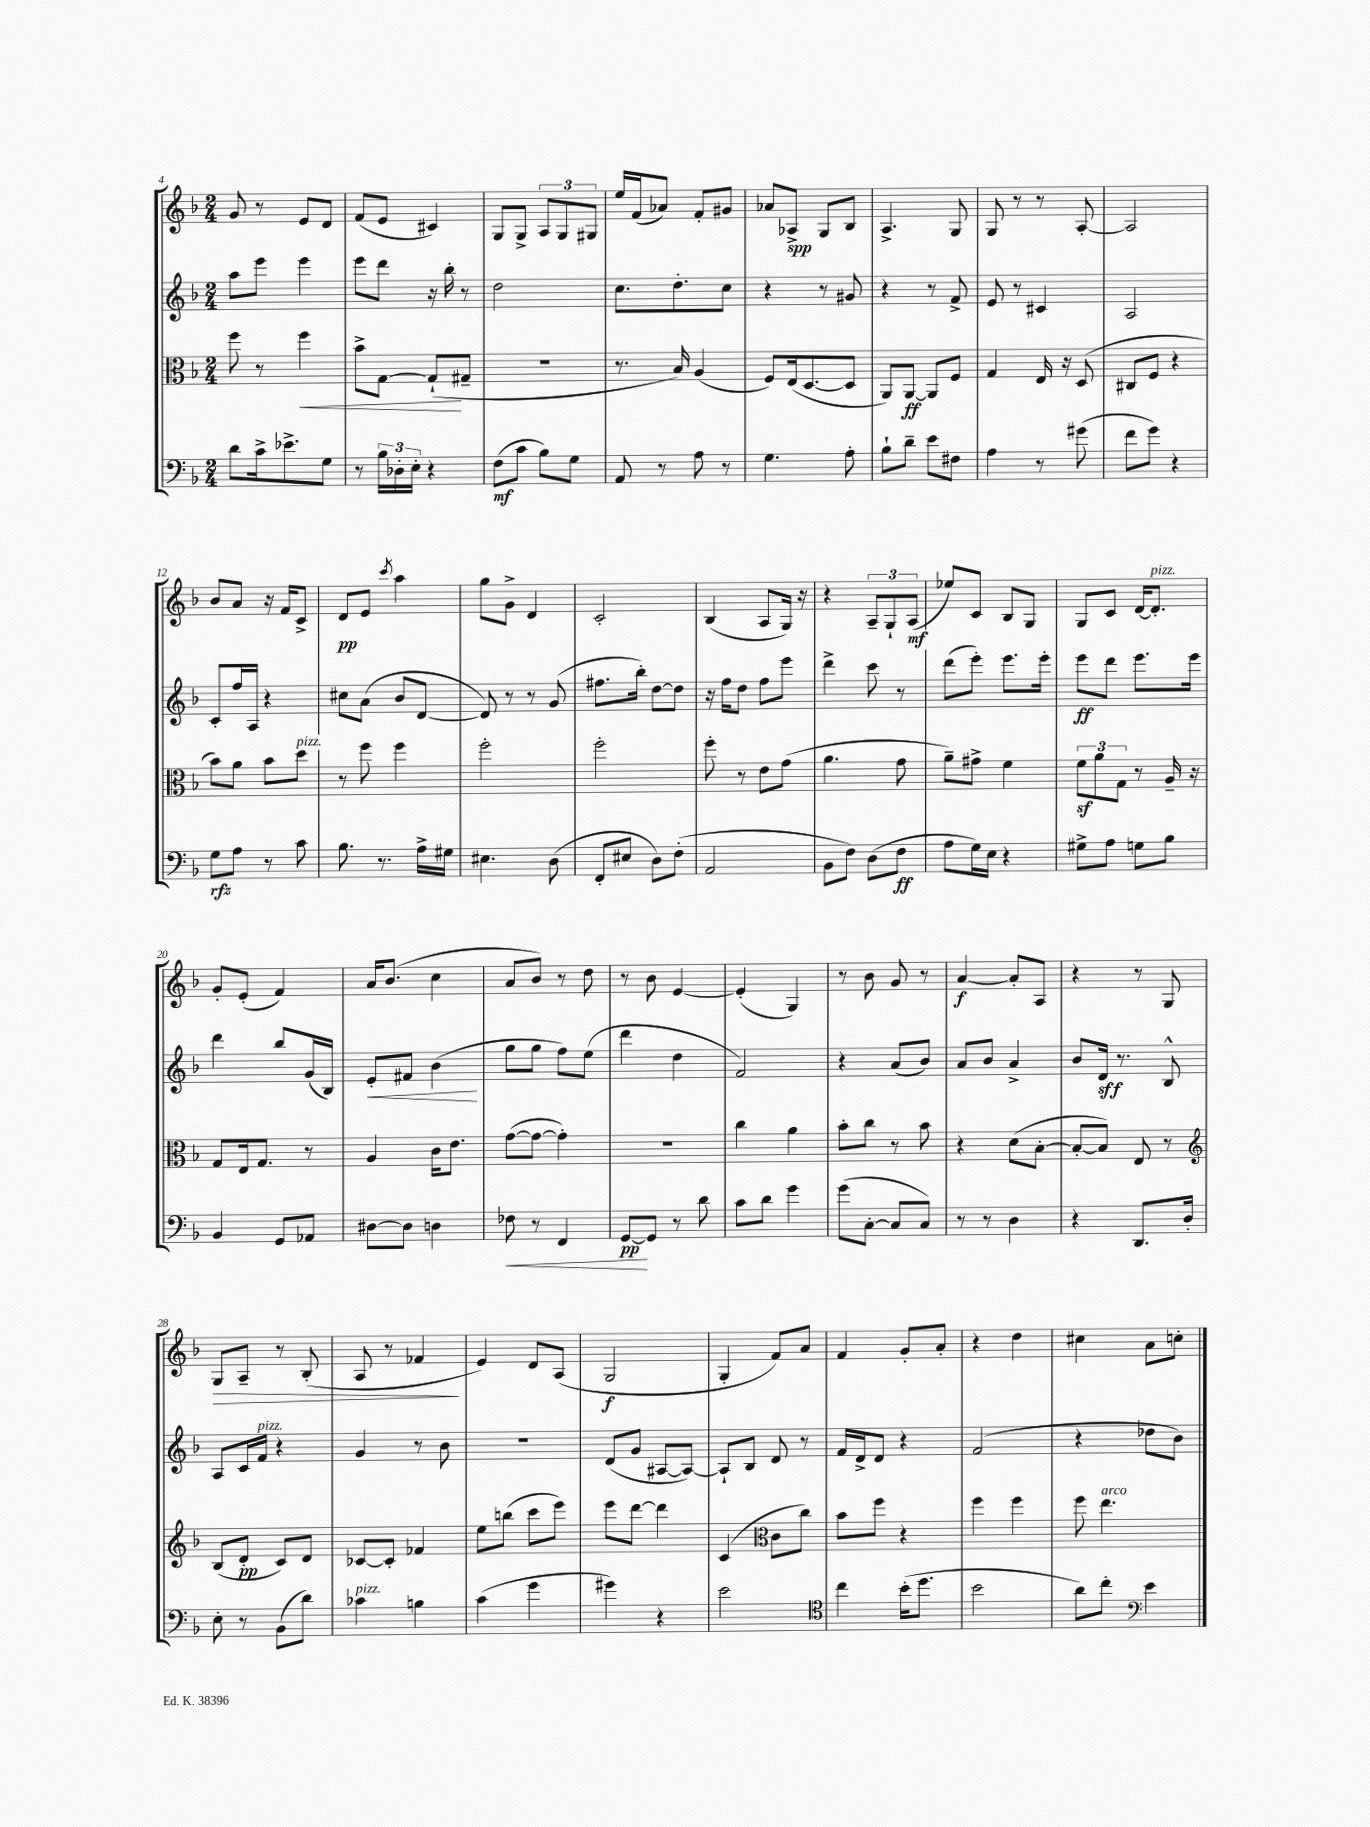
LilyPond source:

<<
\new StaffGroup <<
\new Staff = "s0" {
    \clef treble \key f \major \numericTimeSignature \time 2/4
    g'8 r8 e'8 d'8 |
    f'8( e'8 cis'4) |
    g8 g8-> \tuplet 3/2 { a8 g8 gis8 } |
    e''16 f'16( aes'8) f'8-. gis'8 |
    aes'8 aes8->\spp g8 bes8 |
    a4.-> g8 |
    g8 r8 r8 a8~-. |
    a2 |
    bes'8 a'8 r16 f'16 c'8-> |
    d'8\pp e'8 \acciaccatura { c'''8 } a''4 |
    g''8 g'8-> d'4 |
    c'2-. |
    bes4( a8 g16) r16 |
    r4 \tuplet 3/2 { a8-- g8-! a8\mf( } |
    ees''8) c'8 bes8 g8 |
    g8 c'8 d'16~ d'8.-.^\markup { \italic "pizz." } |
    g'8-. e'8-.( f'4) |
    a'16 bes'8.( c''4 |
    a'8 bes'8) r8 d''8 |
    r8 bes'8 e'4~ |
    e'4-.( g4) |
    r8 bes'8 g'8 r8 |
    a'4~\f a'8-. a8 |
    r4 r8 g8 |
    g8\> a8-- r8 bes8-.( |
    a8 r8 fes'4\! |
    e'4) d'8 a8( |
    g2\f |
    g4-. f'8) a'8 |
    f'4 g'8-. a'8-. |
    r4 d''4 |
    cis''4 a'8 c''8-. \bar "|." |
}
\new Staff = "s1" {
    \clef treble \key f \major \numericTimeSignature \time 2/4
    a''8 e'''8 e'''4 |
    e'''8 d'''8 r16 bes''16-. r8 |
    d''2 |
    c''8. d''8.-. c''8 |
    r4 r8 gis'8 |
    r4 r8 f'8-> |
    e'8 r8 cis'4 |
    a2 |
    c'8-. f''16 a16 r4 |
    cis''8 a'8( bes'8 d'8~ |
    d'8) r8 r8 g'8( |
    fis''8. bes''16-.) d''8~ d''8 |
    r16 f''16 d''8 f''8 e'''8 |
    d'''4-> c'''8 r8 |
    d'''8( e'''8-.) e'''8. e'''16-. |
    e'''8\ff d'''8 e'''8. e'''16 |
    d'''4 bes''8 g'16( bes16) |
    e'8-.\< fis'8 bes'4\!( |
    g''8 g''8 f''8) e''8( |
    d'''4 d''4 |
    f'2) |
    r4 a'8( bes'8) |
    a'8 bes'8 a'4-> |
    bes'8 d'16\sff r8. bes8-^ |
    a8 c'16 f'16^\markup { \italic "pizz." } r4 |
    g'4 r8 bes'8 |
    R2 |
    d'8( g'8 ais8~ ais8~) |
    ais8-! bes8 d'8 r8 |
    f'16 d'16-> d'8 r4 |
    f'2( |
    r4 des''8 bes'8) \bar "|." |
}
\new Staff = "s2" {
    \clef alto \key f \major \numericTimeSignature \time 2/4
    f''8 r8 f''4\< |
    bes'8-> g8~ g8-!\!( gis8-- |
    r2 |
    r8. bes16) a4( |
    f8) e16( d8.~ d8 |
    a,8) a,8~\ff a,8 f8 |
    g4 e16 r16 d8( |
    cis8 f8 r4 |
    bes'8) a'8 bes'8 d''8^\markup { \italic "pizz." } |
    r8 f''8 f''4 |
    f''2-. |
    f''2-. |
    f''8-. r8 e'8 g'8( |
    a'4. g'8 |
    a'8--) gis'8-> f'4 |
    \tuplet 3/2 { f'8\sf a'8 g8 } r8 a16-- r16 |
    g8 e16 g8. r8 |
    a4 c'16 e'8. |
    g'8~( g'8~ g'4-.) |
    R2 |
    c''4 a'4 |
    bes'8-. c''8 r8 bes'8 |
    r4 d'8( bes8~-. |
    bes8~-. bes8) e8 r8 |
    \clef treble bes8( d'8-.\pp c'8) d'8 |
    ces'8~ ces'8-. fes'4 |
    e''8 b''8( c'''8 e'''8) |
    e'''8 d'''8~ d'''4 |
    c'4( \clef alto c'8 c''8) |
    bes'8 f''8 r4 |
    f''4 f''4 |
    f''8 e''4.^\markup { \italic "arco" } \bar "|." |
}
\new Staff = "s3" {
    \clef bass \key f \major \numericTimeSignature \time 2/4
    d'8 c'16-> ees'8.-> g8 |
    r8 \tuplet 3/2 { bes16 des16-. e16-. } r4 |
    f8\mf( c'8 bes8) g8 |
    a,8 r8 a8 r8 |
    g4. a8-. |
    bes8-! d'8-- e'8 fis8 |
    a4 r8 gis'8( |
    f'8 g'8) r4 |
    g8\rfz a8 r8 c'8 |
    bes8. r8. a16-> gis16 |
    eis4. d8( |
    f,8-. eis8 d8) f8-.( |
    a,2 |
    bes,8 f8) d8( f8\ff |
    a8 g16) e16 r4 |
    gis8-> a8 g8 bes8 |
    bes,4 g,8 aes,8 |
    dis8~ dis8 d4 |
    fes8\< r8 f,4 |
    g,8~\pp\! g,8 r8 d'8 |
    c'8 d'8 g'4 |
    g'8( c8~-. c8 c8) |
    r8 r8 d4 |
    r4 d,8. d16-. |
    e8-. r8 bes,8( d'8) |
    ces'4^\markup { \italic "pizz." } b4 |
    c'4( g'4 |
    gis'4) r4 |
    e'2 |
    \clef tenor c''4 bes'16-.( d''8. |
    bes'2 |
    a'8) c''8-. \clef bass e'4 \bar "|." |
}
>>
>>
\layout { \context { \Score currentBarNumber = #4 } }
